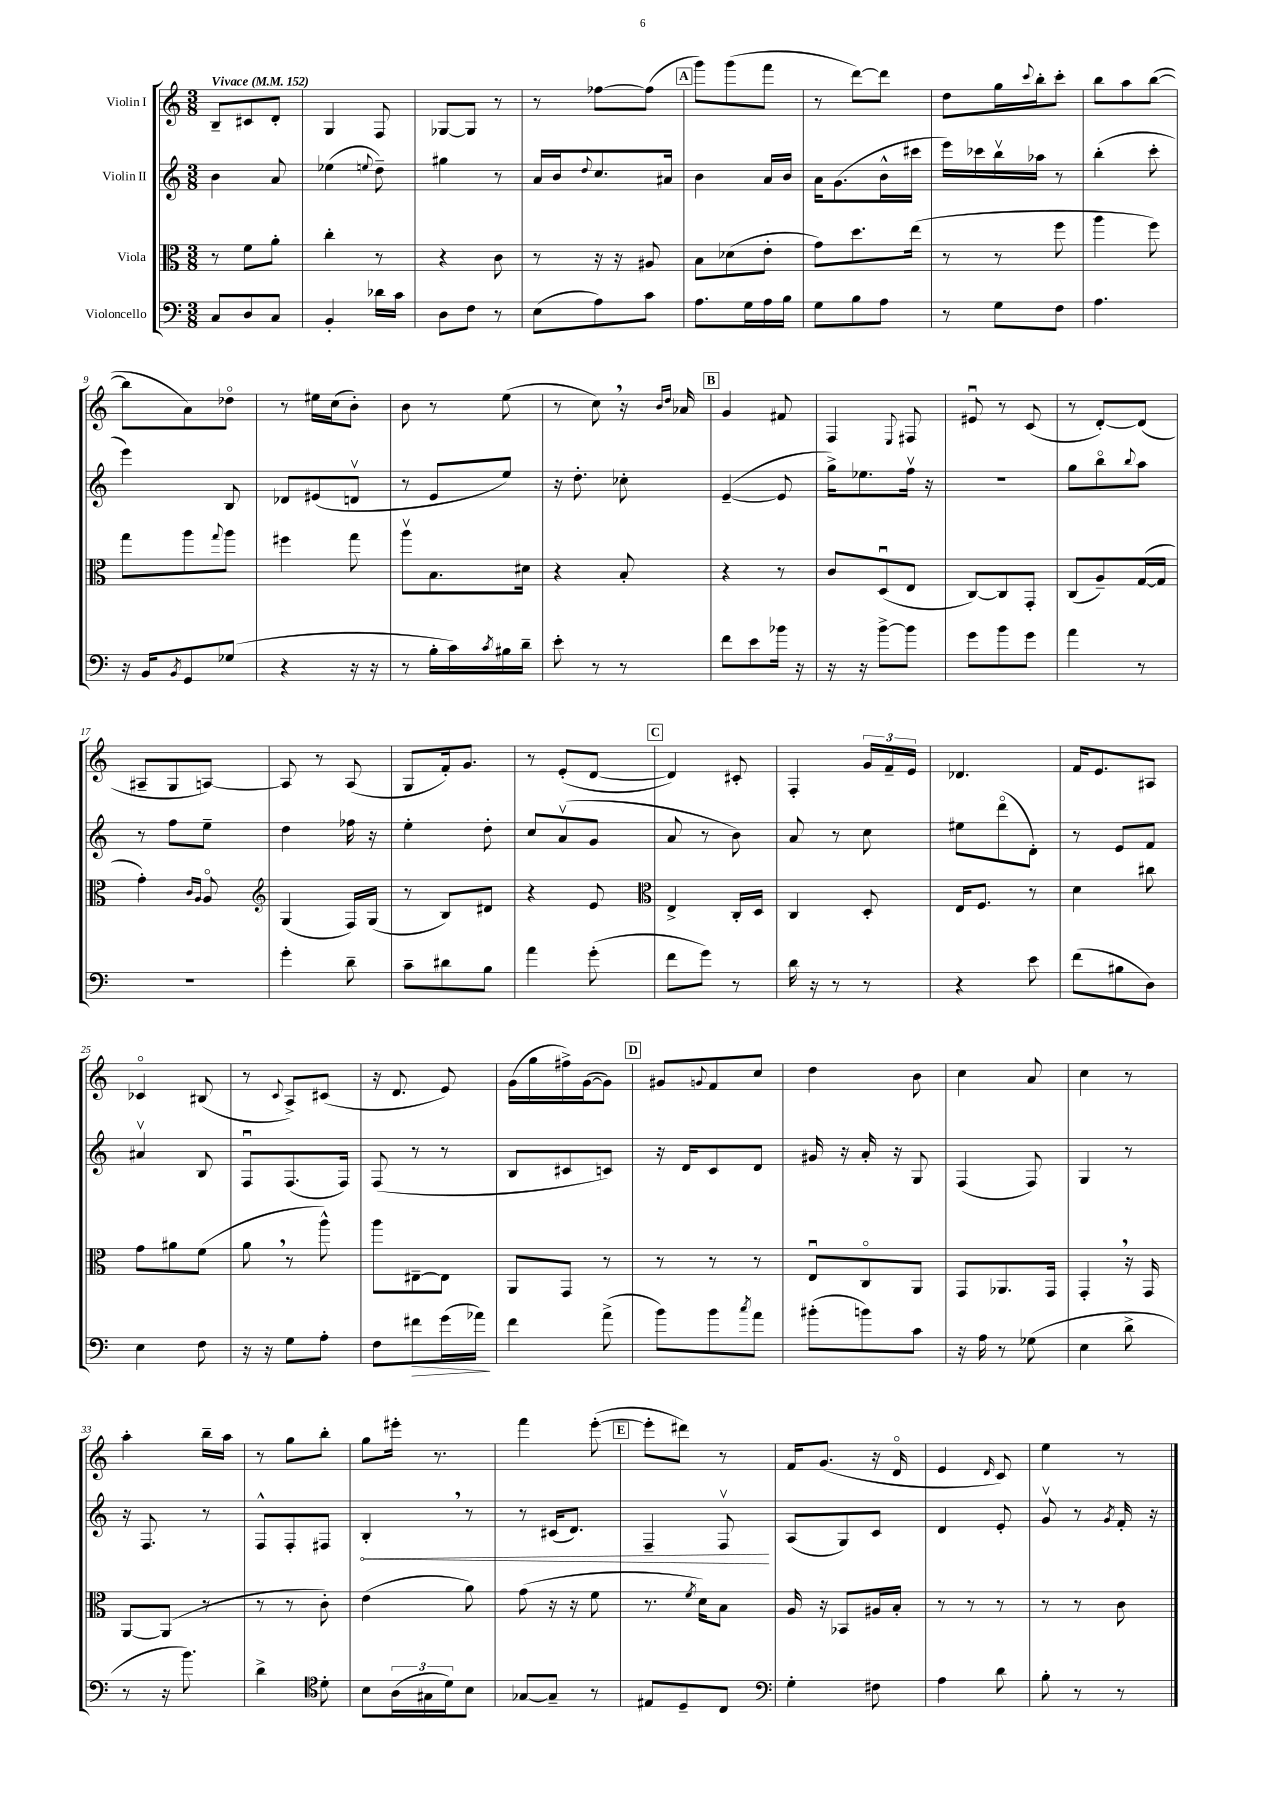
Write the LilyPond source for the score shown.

<<
\new StaffGroup <<
\new Staff = "s0" \with { instrumentName = "Violin I" } {
    \clef treble \key c \major \numericTimeSignature \time 3/8 \tempo "Vivace" 4 = 152
    b8-- cis'8 d'8-. |
    g4 f8 |
    ges8~ ges8 r8 |
    r8 fes''8~ fes''8( |
    \mark \markup { \box "A" } g'''8) g'''8( f'''8 |
    r8 d'''8~) d'''8 |
    d''8 g''16 \appoggiatura { c'''8 } b''16-. c'''8-. |
    b''8 a''8 b''8~( |
    b''8 a'8) des''8\flageolet |
    r8 eis''16 c''16( b'8-.) |
    b'8 r8 e''8( |
    r8 c''8) \breathe r16 \grace { b'16 d''16 } aes'16 |
    \mark \markup { \box "B" } g'4 fis'8 |
    f4 \appoggiatura { e8 } fis8 |
    eis'8\downbow r8 c'8( |
    r8 d'8~-.) d'8( |
    ais8-- g8 a8~) |
    a8 r8 a8( |
    g8 f'16-.) g'8. |
    r8 e'8-.( d'8~ |
    \mark \markup { \box "C" } d'4) cis'8-. |
    f4-. \tuplet 3/2 { g'16 f'16-- e'16 } |
    des'4. |
    f'16 e'8. ais8 |
    ces'4\flageolet bis8( |
    r8 \appoggiatura { c'8 } a8->) cis'8( |
    r16 d'8. e'8) |
    g'16( g''16 fis''16->) g'16~( g'8) |
    \mark \markup { \box "D" } gis'8 \appoggiatura { g'8 } f'8 c''8 |
    d''4 b'8 |
    c''4 a'8 |
    c''4 r8 |
    a''4-. b''16-- a''16 |
    r8 g''8 b''8-. |
    g''8 eis'''16-. r8. |
    f'''4 e'''8~-.( |
    \mark \markup { \box "E" } e'''8-. dis'''8) r8 |
    f'16 g'8.( r16 d'16\flageolet |
    e'4 \grace { d'16 } c'8) |
    e''4 r8 \bar "|." |
}
\new Staff = "s1" \with { instrumentName = "Violin II" } {
    \clef treble \key c \major \numericTimeSignature \time 3/8
    b'4 a'8 |
    ees''4( \appoggiatura { e''8 } d''8--) |
    gis''4 r8 |
    a'16 b'16 \appoggiatura { d''8 } c''8. ais'16 |
    \mark \markup { \box "A" } b'4 a'16 b'16 |
    a'16 g'8.( b'16-^ cis'''16 |
    e'''16) ces'''16 b''16\upbow aes''16 r8 |
    b''4-.( c'''8-. |
    e'''4) b8 |
    des'8 eis'8( d'8\upbow |
    r8 e'8 e''8) |
    r16 d''8.-. ces''8-. |
    \mark \markup { \box "B" } e'4~--( e'8 |
    g''16->) ees''8. f''16\upbow r16 |
    R4. |
    g''8 b''8\flageolet \appoggiatura { b''8 } a''8 |
    r8 f''8 e''8-- |
    d''4 fes''16 r16 |
    e''4-. d''8-. |
    c''8 a'8\upbow( g'8 |
    \mark \markup { \box "C" } a'8 r8 b'8) |
    a'8 r8 c''8 |
    eis''8 d'''8\flageolet( d'8-.) |
    r8 e'8 f'8 |
    ais'4\upbow b8 |
    f8\downbow f8.( f16) |
    f8( r8 r8 |
    b8 cis'8 c'8) |
    \mark \markup { \box "D" } r16 d'16 c'8 d'8 |
    gis'16 r16 a'16-. r16 g8 |
    f4( f8) |
    g4 r8 |
    r16 f8. r8 |
    f8-^ f8-. fis8 |
    \once \override Hairpin.circled-tip = ##t b4-.\< \breathe r8 |
    r8 cis'16( d'8.) |
    \mark \markup { \box "E" } f4-- f8\upbow\! |
    a8( g8) c'8 |
    d'4 e'8-. |
    g'8\upbow r8 \acciaccatura { g'8 } f'16-. r16 \bar "|." |
}
\new Staff = "s2" \with { instrumentName = "Viola" } {
    \clef alto \key c \major \numericTimeSignature \time 3/8
    r8 f'8 a'8-. |
    c''4-. r8 |
    r4 c'8 |
    r8 r16 r16 ais8 |
    \mark \markup { \box "A" } b8 des'8( e'8-. |
    g'8) d''8. e''16( |
    r8 r8 f''8 |
    a''4 f''8) |
    g''8 a''8 \appoggiatura { g''8 } a''8 |
    fis''4 g''8 |
    a''8\upbow b8. dis'16 |
    r4 b8-. |
    \mark \markup { \box "B" } r4 r8 |
    c'8 d8\downbow( e8 |
    c8~) c8 g,8-. |
    c8( a8--) g16~( g16 |
    g'4-.) \grace { c'16 a16 } a8\flageolet |
    \clef treble g4( f16) g16( |
    r8 b8) dis'8 |
    r4 e'8 |
    \mark \markup { \box "C" } \clef alto e4-> c16-. d16 |
    c4 d8-. |
    e16 f8. r8 |
    d'4 cis''8 |
    g'8 ais'8 f'8( |
    a'8 \breathe r8 a''8-^) |
    a''8 eis8~-- eis8 |
    a,8 g,8 r8 |
    \mark \markup { \box "D" } r8 r8 r8 |
    e8\downbow c8\flageolet a,8 |
    g,8 aes,8. g,16 |
    g,4-. \breathe r16 g,16 |
    a,8~ a,8( r8 |
    r8 r8 c'8-.) |
    e'4( a'8) |
    g'8( r16 r16 f'8 |
    \mark \markup { \box "E" } r8. \acciaccatura { f'8 } d'16) b8 |
    a16 r16 bes,8 ais16 b16-. |
    r8 r8 r8 |
    r8 r8 c'8 \bar "|." |
}
\new Staff = "s3" \with { instrumentName = "Violoncello" } {
    \clef bass \key c \major \numericTimeSignature \time 3/8
    c8 d8 c8 |
    b,4-. des'16 c'16 |
    d8 f8 r8 |
    e8( a8) c'8 |
    \mark \markup { \box "A" } a8. g16 a16 b16 |
    g8 b8 a8 |
    r8 g8 f8 |
    a4. |
    r16 b,16 \acciaccatura { b,8 } g,8 ges8( |
    r4 r16 r16 |
    r8 b16-. c'16) \acciaccatura { c'8 } bis16 d'16-- |
    e'8-. r8 r8 |
    \mark \markup { \box "B" } f'8 e'8 bes'16 r16 |
    r16 r16 b'8~-> b'8 |
    g'8 b'8 g'8 |
    a'4 r8 |
    R4. |
    g'4-. d'8-- |
    c'8-- dis'8 b8 |
    a'4 g'8-.( |
    \mark \markup { \box "C" } f'8 g'8) r8 |
    d'16 r16 r8 r8 |
    r4 e'8 |
    f'8( bis8 d8) |
    e4 f8 |
    r16 r16 g8 a8-. |
    f8 fis'8\> g'16( aes'16\!) |
    f'4 a'8->( |
    \mark \markup { \box "D" } b'8) b'8 \acciaccatura { c''8 } a'8 |
    bis'8-.( b'8) c'8 |
    r16 a16 r8 ges8( |
    e4 d'8-> |
    r8 r16 b'8.) |
    d'4-> \clef tenor d'8-. |
    b8 \tuplet 3/2 { a16( gis16 d'16) } b8 |
    ges8~ ges8-- r8 |
    \mark \markup { \box "E" } eis8 d8-- c8 |
    \clef bass g4-. fis8 |
    a4 d'8 |
    b8-. r8 r8 \bar "|." |
}
>>
>>
